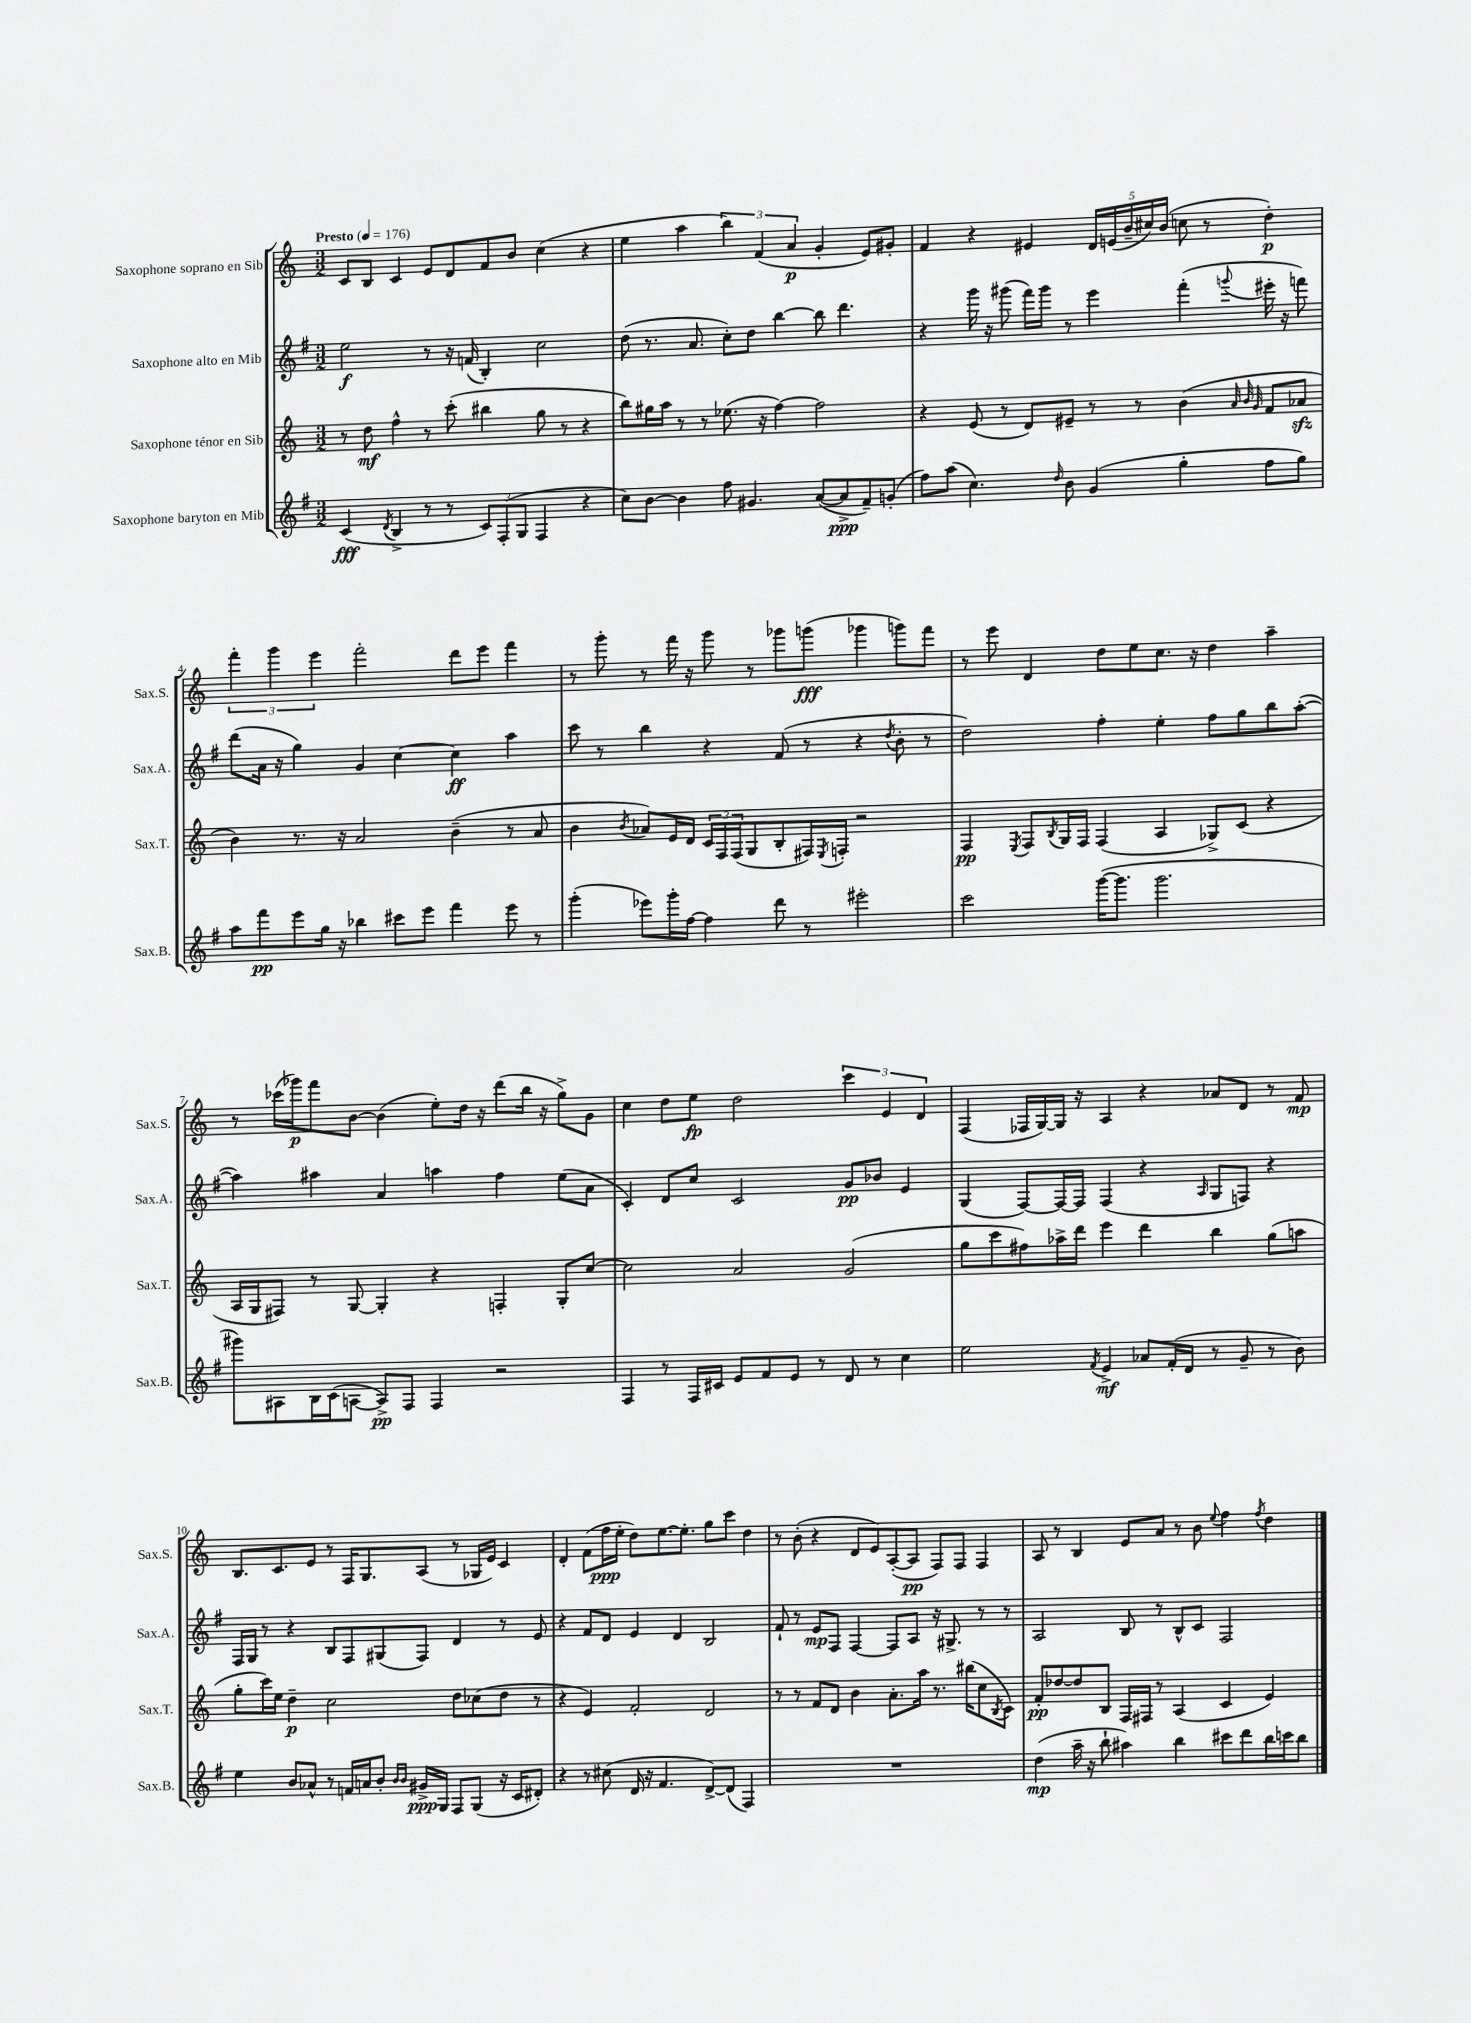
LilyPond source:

<<
\new StaffGroup <<
\new Staff = "s0" \with { instrumentName = "Saxophone soprano en Sib" shortInstrumentName = "Sax.S." } {
    \clef treble \key c \major \numericTimeSignature \time 3/2 \tempo "Presto" 4 = 176
    c'8 b8 c'4 e'8 d'8 f'8 b'8 c''4( r4 |
    e''4 a''4 \tuplet 3/2 { b''4) f'4( a'4\p } g'4-. e'8) gis'8-. |
    f'4 r4 eis'4 \tuplet 5/4 { d'16 e'16( b'16-- cis''16) b'16( } c''8 r8 d''4-.\p) |
    \tuplet 3/2 { f'''4-. g'''4 e'''4 } f'''2-. d'''8 e'''8 f'''4 |
    r8 g'''8-. r8 f'''16 r16 g'''8 r8 ges'''8 g'''8\fff( ges'''4 g'''8) f'''8 |
    r8 e'''8 d'4 d''8 e''8 c''8. r16 d''4 a''4-- |
    r8 ces'''16( ges'''16\p) f'''8 b'8~ b'4( e''8-.) d''16 r16 d'''8( b''16 r16 g''8->) g'8 |
    c''4 d''8 e''8\fp d''2 \tuplet 3/2 { c'''4 e'4 d'4 } |
    f4( fes16 g16~) g16 r16 a4 r4 aes'8 d'8 r8 f'8\mp |
    b8. c'8. e'8 r8 f16 g8. a8( r8 ges16 e'16) c'4 |
    d'4-. f'8( f''16\ppp e''16-. d''8) e''8.~ e''8.-. g''8 c'''8 d''4 |
    r8 b'8-.( r4 d'8 e'8) a8~-.( a8\pp f8) f8 f4 |
    a8 r8 b4 e'8 a'8 r8 b'8 \appoggiatura { e''8 } f''4 \acciaccatura { f''8 } d''4 \bar "|." |
}
\new Staff = "s1" \with { instrumentName = "Saxophone alto en Mib" shortInstrumentName = "Sax.A." } {
    \clef treble \key g \major \numericTimeSignature \time 3/2
    e''2\f r8 r16 f'16( b4-.) c''2 |
    d''8( r8. a'8. c''8-.) d''8 b''4~ b''8 d'''4. |
    r4 g'''16 r16 gis'''8( fis'''16) gis'''16 r8 e'''4 fis'''4-.( \appoggiatura { g'''8 } eis'''16-. r16 f'''8) |
    d'''8( a'16 r16 g''4) g'4 c''4~ c''4\ff a''4 |
    c'''8 r8 b''4 r4 fis'8( r8 r4 \acciaccatura { d''8 } b'8-. r8 |
    d''2) fis''4-. e''4-. fis''8 g''8 b''8 a''8~-.( |
    a''4) ais''4 a'4 a''4 fis''4 e''8( a'8 |
    c'4-.) d'8 c''8 c'2 g'8\pp bes'8 e'4 |
    g4( fis8~) fis16~ fis16 fis4( r4 \grace { a16 } g8 f8) r4 |
    fis16 g16 r8 r4 b8 fis8 gis8( fis8) d'4 r8 e'8 |
    r4 fis'8 d'8 e'4 d'4 b2 |
    fis'8-! r8 e'8\mp fis8 fis4~ fis8 a8 r16 gis8.-> r8 r8 |
    a2 b8 r8 b8-^ c'8 fis2 \bar "|." |
}
\new Staff = "s2" \with { instrumentName = "Saxophone ténor en Sib" shortInstrumentName = "Sax.T." } {
    \clef treble \key c \major \numericTimeSignature \time 3/2
    r8 d''8\mf f''4-^ r8 c'''8-.( bis''4 g''8 r8 r4 |
    b''8) gis''16 a''16 r8 r8 ees''8.( r16 f''4~) f''2 |
    r4 e'8( r8 d'8) eis'8-- r8 r8 b'4( \grace { a'32 b'32 g'32 } f'8 aes'8\sfz |
    b'4) r8. r16 a'2 b'4--( r8 a'8 |
    b'4 \acciaccatura { b'8 } aes'8) e'16 d'16 \tuplet 3/2 { c'16 f16 f16( } g8 b8-. fis16) \acciaccatura { e8 } f16-. r2 |
    f4\pp \acciaccatura { e8 } f8 \acciaccatura { b8 } g16 f16 f4( a4 ges8->) c'8( r4 |
    a16 g16 fis8) r8 g8~ g4-. r4 f4-. g8-. c''8~ |
    c''2 a'2 g'2( |
    g''8 c'''8 fis''8) aes''16-> d'''16 e'''4 d'''4 b''4 g''8( a''8 |
    g''8-. c'''16) e''16 d''4--\p c''2 d''8 ces''8( d''8 r8 |
    r4 e'4) f'2-. d'2 |
    r8 r8 f'8 d'8 b'4 a'8.-. a''16 r8. bis''16( c''8 \acciaccatura { b8 } c'8) |
    f'8-.\pp des''8~ des''8 b8 f16 fis16 r8 a4( c'4 e'4) \bar "|." |
}
\new Staff = "s3" \with { instrumentName = "Saxophone baryton en Mib" shortInstrumentName = "Sax.B." } {
    \clef treble \key g \major \numericTimeSignature \time 3/2
    c'4\fff( \acciaccatura { d'8 } b4-> r8 r8 \tuplet 3/2 { c'8) fis8-.( g8 } fis4 r4 |
    c''8) b'8~ b'4 fis''8 gis'4. a'8~( a'8->\ppp fis'8--) g'8-.( |
    fis''8) a''8( c''4.) \grace { d''16 } b'8 g'4( g''4-. fis''8 g''8) |
    a''8 fis'''8\pp e'''8 g''16 r16 bes''4 cis'''8 e'''8 fis'''4 e'''8 r8 |
    g'''4-.( ees'''8) g'''16-. fis''16~ fis''4 d'''8 r8 eis'''2-. |
    c'''2 g'''16~( g'''8. g'''2. |
    gis'''8) ais8 b16 c'16( a8~ a8->\pp) fis8 fis4 r2 |
    fis4 r8 fis16 cis'16 e'8 fis'8 e'8 r8 d'8 r8 c''4 |
    e''2 \acciaccatura { fis'8 } e'4->\mf aes'8 fis'16-.( d'16 r8 g'8-- r8 b'8) |
    e''4 b'8 aes'8-^ r8 f'16 a'16 b'8-. \grace { b'16 b'16 } gis'16->\ppp g16 fis8 g8( r16 c'16 dis'8-.) |
    r4 r8 cis''8( d'16 r16 fis'4. d'8~->) d'8( fis4) |
    R1. |
    d''4\mp( a''16-- r16 b''8-! ais''4) b''4 cis'''8 d'''8 b''16 c'''16 b''8 \bar "|." |
}
>>
>>
